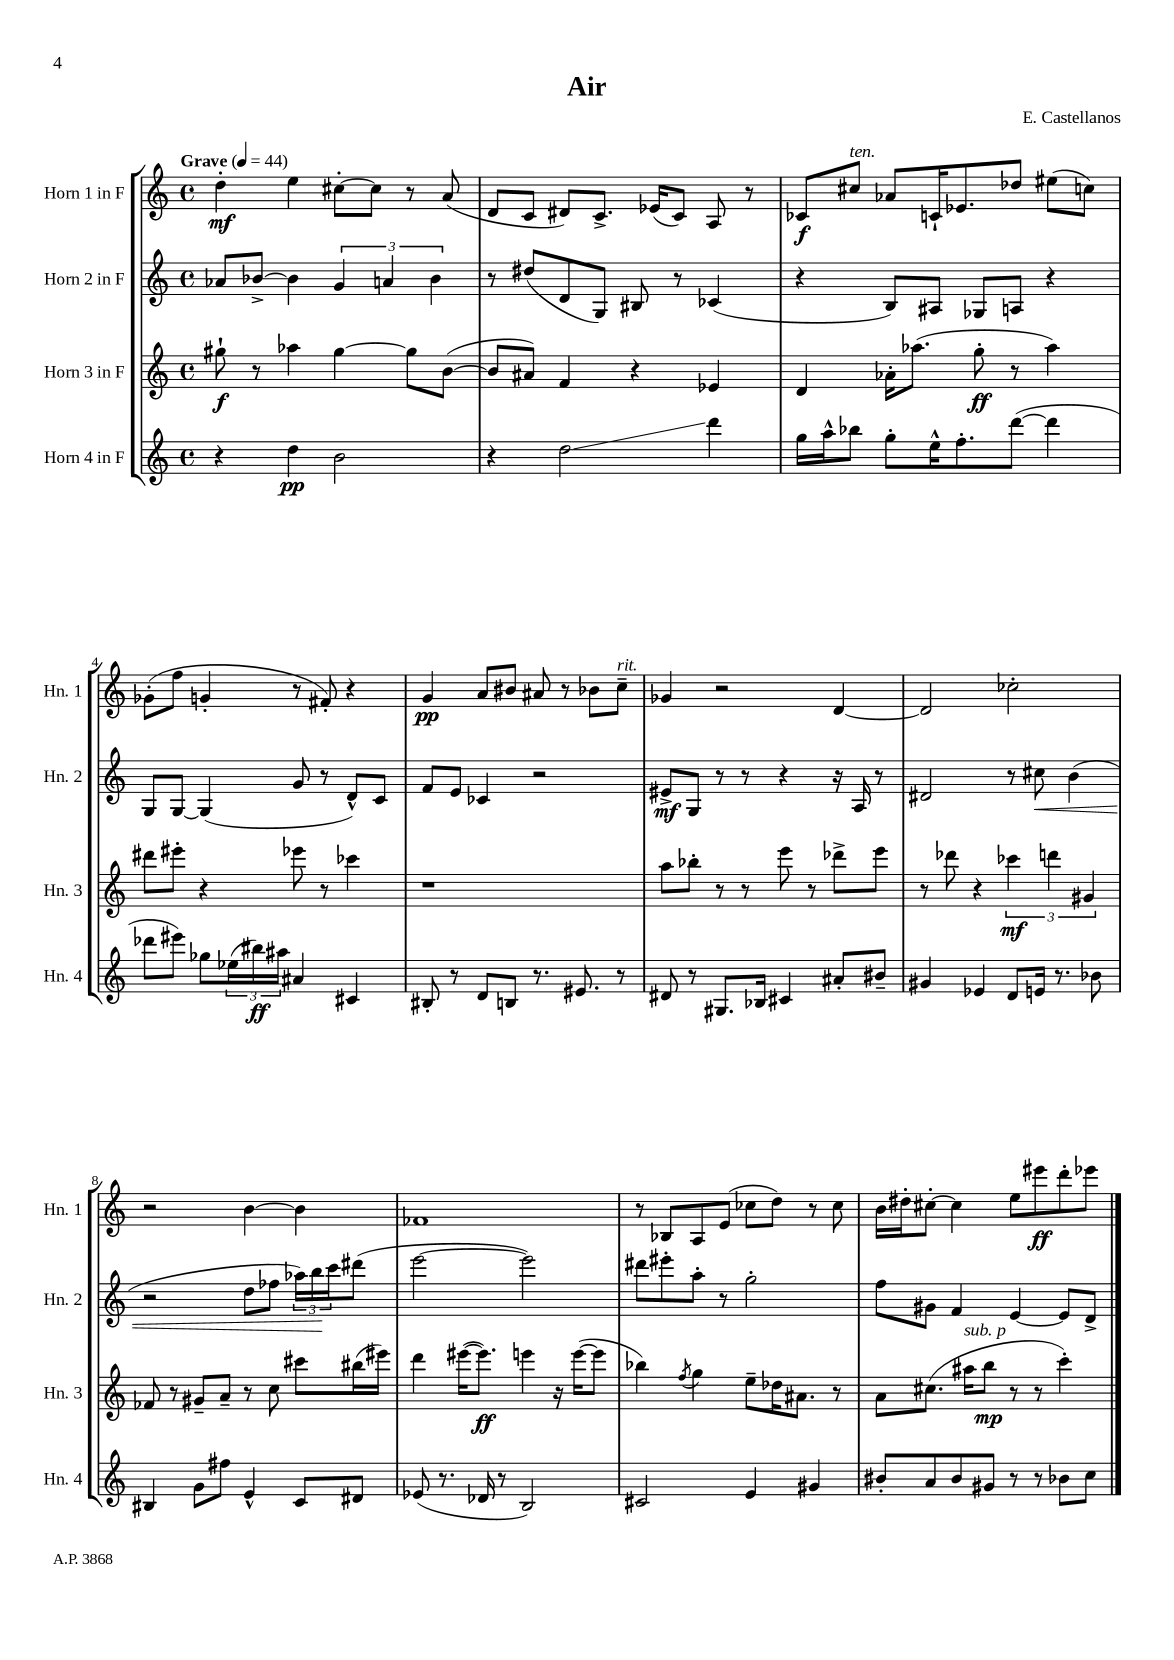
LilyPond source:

\header { title = "Air" composer = "E. Castellanos" }
<<
\new StaffGroup <<
\new Staff = "s0" \with { instrumentName = "Horn 1 in F" shortInstrumentName = "Hn. 1" } {
    \clef treble \key c \major \defaultTimeSignature \time 4/4 \tempo "Grave" 4 = 44
    d''4-.\mf e''4 cis''8~-. cis''8 r8 a'8( |
    d'8 c'8 dis'8) c'8.-> ees'16( c'8) a8 r8 |
    ces'8\f cis''8^\markup { \italic "ten." } aes'8 c'16-! ees'8. des''8 eis''8( c''8) |
    ges'8-.( f''8 g'4-. r8 fis'8-.) r4 |
    g'4\pp a'8 bis'8 ais'8 r8 bes'8 c''8--^\markup { \italic "rit." } |
    ges'4 r2 d'4~ |
    d'2 ces''2-. |
    r2 b'4~ b'4 |
    fes'1 |
    r8 bes8 a8 e'8( ces''8 d''8) r8 ces''8 |
    b'16 dis''16-. cis''8~-. cis''4 e''8 eis'''8\ff d'''8-. ees'''8 \bar "|." |
}
\new Staff = "s1" \with { instrumentName = "Horn 2 in F" shortInstrumentName = "Hn. 2" } {
    \clef treble \key c \major \defaultTimeSignature \time 4/4
    aes'8 bes'8~-> bes'4 \tuplet 3/2 { g'4 a'4 bes'4 } |
    r8 dis''8( d'8 g8) bis8 r8 ces'4( |
    r4 b8) ais8 ges8 a8 r4 |
    g8 g8~ g4( g'8 r8 d'8-^) c'8 |
    f'8 e'8 ces'4 r2 |
    eis'8->\mf g8 r8 r8 r4 r16 a16 r8 |
    dis'2 r8 cis''8\< b'4( |
    r2 d''8 fes''8 \tuplet 3/2 { aes''16) b''16\! c'''16 } dis'''8( |
    e'''2~ e'''2) |
    dis'''8 eis'''8-. a''8-. r8 g''2-. |
    f''8 gis'8 f'4 e'4~ e'8 d'8-> \bar "|." |
}
\new Staff = "s2" \with { instrumentName = "Horn 3 in F" shortInstrumentName = "Hn. 3" } {
    \clef treble \key c \major \defaultTimeSignature \time 4/4
    gis''8-!\f r8 aes''4 gis''4~ gis''8 b'8~( |
    b'8 ais'8) f'4 r4 ees'4 |
    d'4 aes'16-. aes''8.( g''8-.\ff r8 aes''4) |
    dis'''8 eis'''8-. r4 ees'''8 r8 ces'''4 |
    r1 |
    a''8 bes''8-. r8 r8 e'''8 r8 des'''8-> e'''8 |
    r8 des'''8 r4 \tuplet 3/2 { ces'''4\mf d'''4 gis'4 } |
    fes'8 r8 gis'8-- a'8-- r8 c''8 cis'''8 bis''16( eis'''16) |
    d'''4 eis'''16~( eis'''8.\ff) e'''4 r16 e'''16~( e'''8 |
    bes''4) \acciaccatura { f''8 } g''4 e''8-- des''16 ais'8. r8 |
    a'8 cis''8.( ais''16^\markup { \italic "sub. p" } b''8\mp r8 r8 c'''4-.) \bar "|." |
}
\new Staff = "s3" \with { instrumentName = "Horn 4 in F" shortInstrumentName = "Hn. 4" } {
    \clef treble \key c \major \defaultTimeSignature \time 4/4
    r4 d''4\pp b'2 |
    r4 d''2\glissando d'''4 |
    g''16 a''16-^ bes''8 g''8-. e''16-^ f''8.-. d'''8~( d'''4 |
    des'''8 eis'''8) ges''8 \tuplet 3/2 { ees''16( bis''16\ff) ais''16 } ais'4 cis'4 |
    bis8-. r8 d'8 b8 r8. eis'8. r8 |
    dis'8 r8 gis8. bes16 cis'4 ais'8-. bis'8-- |
    gis'4 ees'4 d'8 e'16 r8. bes'8 |
    bis4 g'8 fis''8 e'4-^ c'8 dis'8 |
    ees'8( r8. des'16 r8 b2) |
    cis'2 e'4 gis'4 |
    bis'8-. a'8 bis'8 gis'8 r8 r8 bes'8 c''8 \bar "|." |
}
>>
>>
